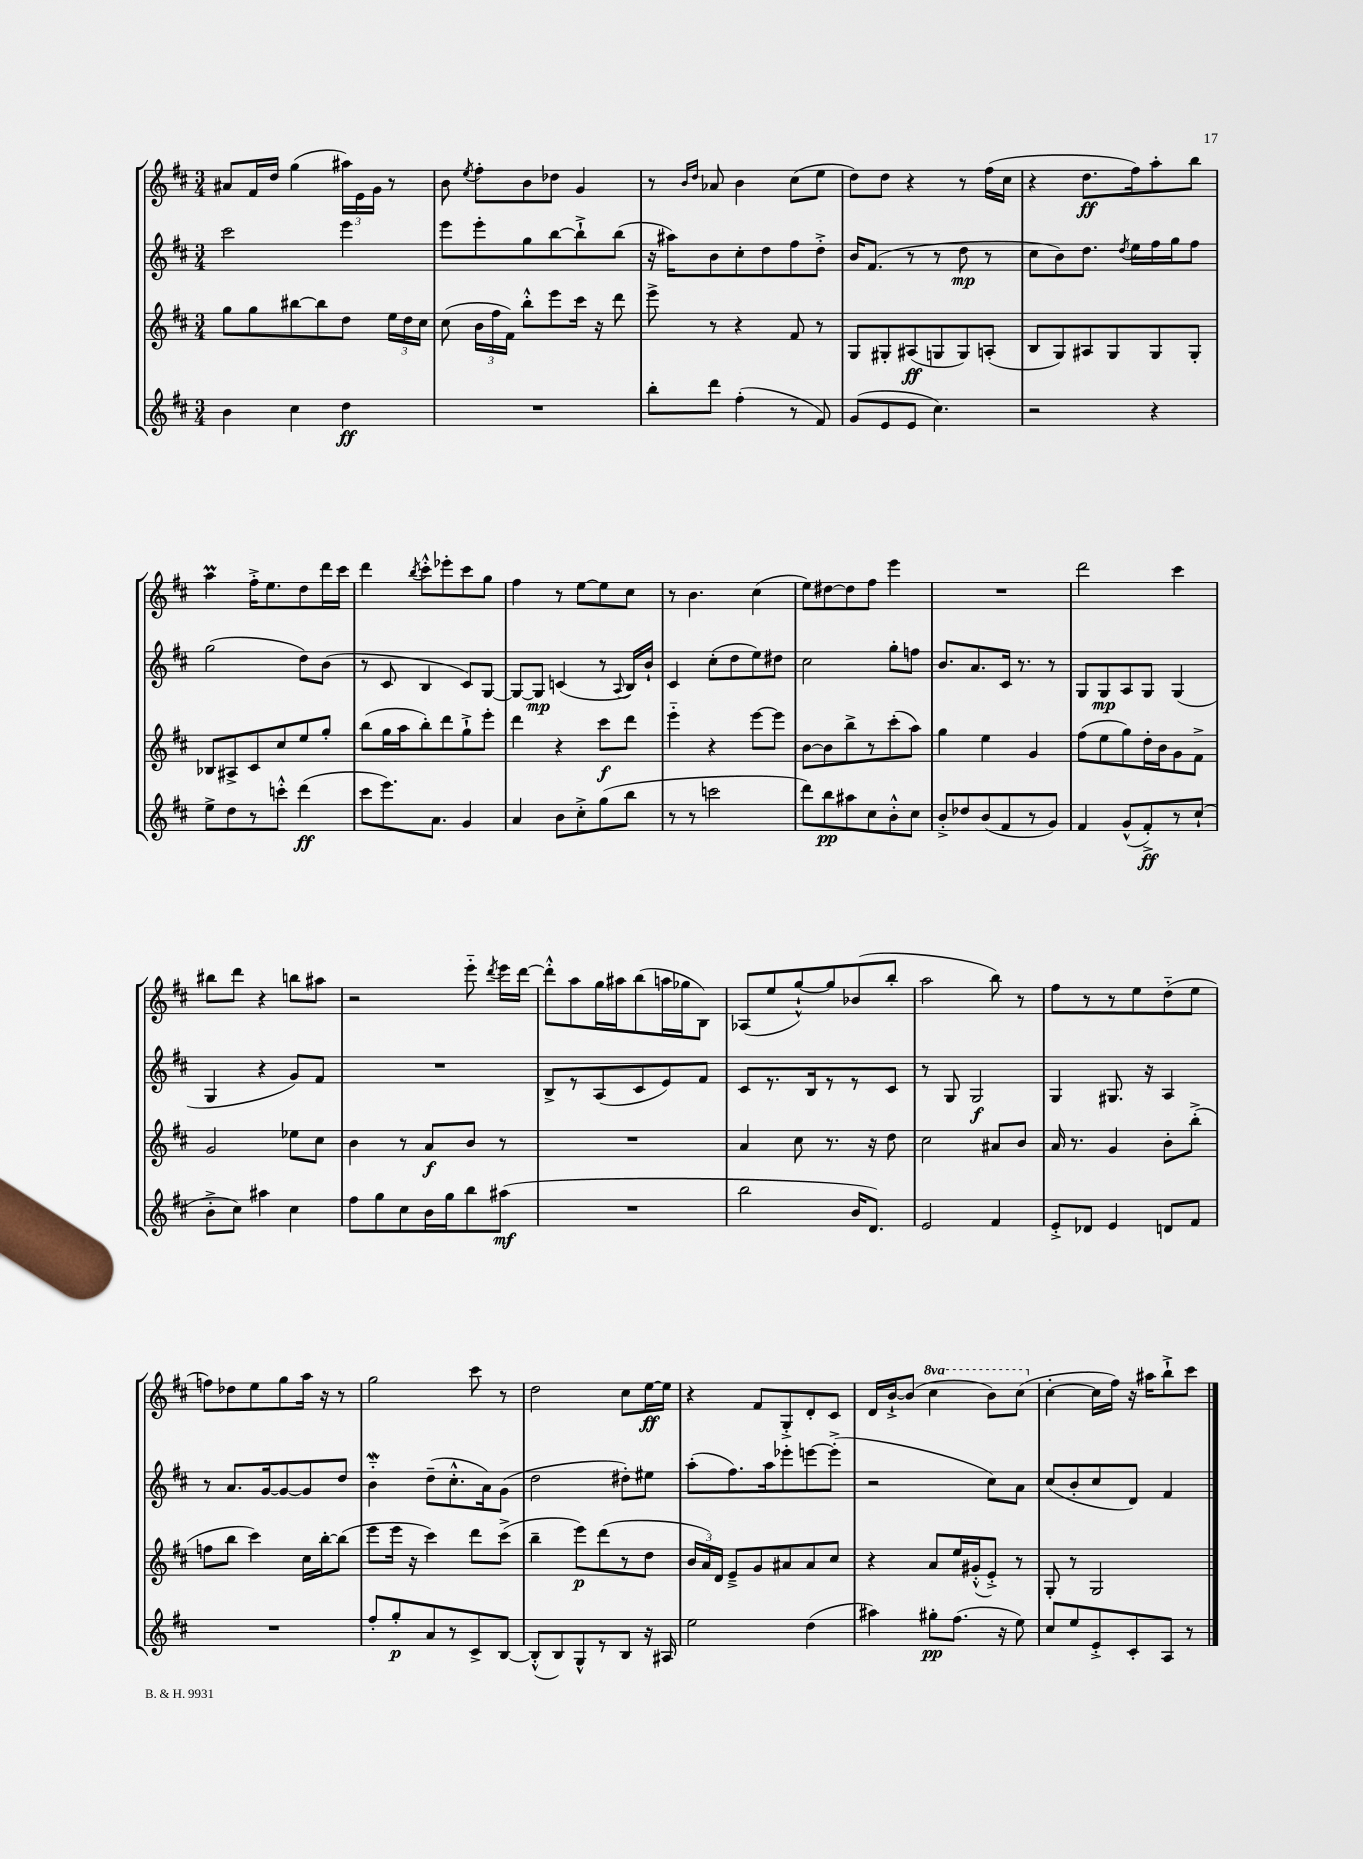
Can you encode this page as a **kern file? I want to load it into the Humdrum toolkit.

**kern	**dynam	**kern	**dynam	**kern	**dynam	**kern	**dynam
*part4	*part4	*part3	*part3	*part2	*part2	*part1	*part1
*staff4	*staff4	*staff3	*staff3	*staff2	*staff2	*staff1	*staff1
*clefG2	*	*clefG2	*	*clefG2	*	*clefG2	*
*k[f#c#]	*	*k[f#c#]	*	*k[f#c#]	*	*k[f#c#]	*
*M3/4	*	*M3/4	*	*M3/4	*	*M3/4	*
=18	=18	=18	=18	=18	=18	=18	=18
4b\	.	8gg\L	.	2ccc#\	.	8a#X/L	.
.	.	8gg\	.	.	.	16f#/L	.
.	.	.	.	.	.	16dd/JJ	.
4cc#\	.	[8bb#X\	.	.	.	(4gg\	.
.	.	8bb#\]	.	.	.	.	.
4dd\	ff	8dd\J	.	4eee\	.	24aa#X\LL)	.
.	.	.	.	.	.	24e\	.
.	.	.	.	.	.	24g\JJ	.
.	.	24ee\LL	.	.	.	8r	.
.	.	24dd\	.	.	.	.	.
.	.	24cc#\JJ	.	.	.	.	.
=19	=19	=19	=19	=19	=19	=19	=19
2.r	.	(8cc#\	.	8eee\L	.	8b\	.
.	.	.	.	.	.	8qee/	.
.	.	24b\LL	.	8eee'\	.	8ff#'\L	.
.	.	24ff#\	.	.	.	.	.
.	.	24f#\JJ)	.	.	.	.	.
.	.	8bb'^^\L	.	8gg\	.	8b\	.
.	.	8eee\	.	[8bb\	.	8dd-X\J	.
.	.	16ccc#\Jk	.	8bb`^\]	.	4g/	.
.	.	16r	.	.	.	.	.
.	.	8ddd\	.	(8bb\J	.	.	.
=20	=20	=20	=20	=20	=20	=20	=20
8bb'\L	.	8eee^\	.	16r	.	8r	.
.	.	.	.	16aa#X\KL)	.	.	.
.	.	.	.	.	.	16qqb/LL	.
.	.	.	.	.	.	16qqdd/JJ	.
8ddd\J	.	8r	.	8b\	.	8a-X/	.
(4ff#'\	.	4r	.	8cc#'\	.	4b\	.
.	.	.	.	8dd\	.	.	.
8r	.	8f#/	.	8ff#\	.	(8cc#\L	.
8f#/)	.	8r	.	8dd'^\J	.	8ee\J	.
=21	=21	=21	=21	=21	=21	=21	=21
(8g/L	.	8G/L	.	16b/KL	.	8dd\L)	.
.	.	.	.	(8.f#/J	.	.	.
8e/	.	8G#X'/	.	.	.	8dd\J	.
8e/J	.	(8A#X/	ff	8r	.	4r	.
4.cc#\)	.	8Gn/	.	8r	.	.	.
.	.	8G/)	.	8dd\	mp	8r	.
.	.	(8An'/J	.	8r	.	(16ff#\LL	.
.	.	.	.	.	.	16cc#\JJ	.
=22	=22	=22	=22	=22	=22	=22	=22
2r	.	8B/L	.	8cc#\L	.	4r	.
.	.	8G/)	.	8b\)	.	.	.
.	.	8A#X/	.	8.dd\J	.	8.dd\L	ff
.	.	8G/	.	.	.	.	.
.	.	.	.	8qdd/	.	.	.
.	.	.	.	16ee\LL	.	16ff#\k)	.
4r	.	8G/	.	16ff#\	.	8aa'\	.
.	.	.	.	16gg\J	.	.	.
.	.	8G'/J	.	8ff#\J	.	8bb\J	.
!!LO:LB:g=z
=23	=23	=23	=23	=23	=23	=23	=23
8ee^\L	.	8B-X/L	.	(2gg\	.	4aaM\	.
8dd\	.	8A#X^/	.	.	.	.	.
8r	.	8c#/	.	.	.	16ff#'^\KL	.
.	.	.	.	.	.	8.ee\	.
8cccn'^^\J	.	8cc#/	.	.	.	.	.
(4ddd\	ff	8ee/	.	8dd\L)	.	8dd\	.
.	.	8gg'/J	.	(8b\J	.	16ddd\L	.
.	.	.	.	.	.	16ccc#\JJ	.
=24	=24	=24	=24	=24	=24	=24	=24
8ccc#\L	.	(8bb\L	.	8r	.	4ddd\	.
8.eee\)	.	16gg\L	.	8c#/	.	.	.
.	.	16aa\J	.	.	.	.	.
.	.	.	.	.	.	8qbb/	.
.	.	8bb'\)	.	4B/	.	8ccc#'^^\L	.
8.a\J	.	.	.	.	.	.	.
.	.	8ddd\	.	.	.	8eee-X'\	.
4g/	.	8gg`^\	.	8c#/L)	.	8ccc#\	.
.	.	8eee'\J	.	[8G/J	.	8gg\J	.
=25	=25	=25	=25	=25	=25	=25	=25
4a/	.	4ddd\	.	8G/L_	.	4ff#\	.
.	.	.	.	8G/J]	mp	.	.
8b\L	.	4r	.	(4cn/	.	8r	.
8cc#'^\	.	.	.	.	.	[8ee\L	.
(8gg\	.	8ccc#\L	f	8r	.	8ee\]	.
.	.	.	.	8qqA/	.	.	.
8bb\J	.	8ddd\J	.	16B/LL)	.	8cc#\J	.
.	.	.	.	16b`/JJ	.	.	.
=26	=26	=26	=26	=26	=26	=26	=26
8r	.	4eee\	.	4c#/	.	8r	.
8r	.	.	.	.	.	4.b\	.
2cccn\	.	4r	.	(8cc#'\L	.	.	.
.	.	.	.	8dd\	.	.	.
.	.	[8eee\L	.	8ee\)	.	(4cc#\	.
.	.	8eee\J]	.	8dd#X\J	.	.	.
=27	=27	=27	=27	=27	=27	=27	=27
8ddd\L)	.	[8b\L	.	2cc#\	.	8ee\L)	.
8bb\	pp	8b\]	.	.	.	[8dd#X\	.
8aa#X\	.	8bb^\	.	.	.	8dd#\]	.
8cc#\	.	8r	.	.	.	8ff#\J	.
8b'^^\	.	(8ccc#'\	.	8gg'\L	.	4eee\	.
8cc#\J	.	8aa\J)	.	8ffn\J	.	.	.
=28	=28	=28	=28	=28	=28	=28	=28
8b'^/L	.	4gg\	.	8.b/L	.	2.r	.
8dd-X/	.	.	.	.	.	.	.
.	.	.	.	8.a/	.	.	.
(8b/	.	4ee\	.	.	.	.	.
8f#/	.	.	.	16c#/Jk	.	.	.
.	.	.	.	8.r	.	.	.
8r	.	4g/	.	.	.	.	.
8g/J)	.	.	.	8r	.	.	.
=29	=29	=29	=29	=29	=29	=29	=29
4f#/	.	(8ff#\L	.	8G/L	.	2ddd\	.
.	.	8ee\	.	8G/	mp	.	.
(8g^^/L	.	8gg\)	.	8A/	.	.	.
8f#'^/)	ff	16dd'\L	.	8G/J	.	.	.
.	.	16b\J	.	.	.	.	.
8r	.	8g\	.	(4G/	.	4ccc#\	.
(8cc#`/J	.	8f#^\J	.	.	.	.	.
!!LO:LB:g=z
=30	=30	=30	=30	=30	=30	=30	=30
8b'^\L	.	2g/	.	4G/	.	8bb#X\L	.
8cc#\J)	.	.	.	.	.	8ddd\J	.
4aa#X\	.	.	.	4r	.	4r	.
4cc#\	.	8ee-X\L	.	8g/L)	.	8bbn\L	.
.	.	8cc#\J	.	8f#/J	.	8aa#X\J	.
=31	=31	=31	=31	=31	=31	=31	=31
8ff#\L	.	4b\	.	2.r	.	2r	.
8gg\	.	.	.	.	.	.	.
8cc#\	.	8r	.	.	.	.	.
16b\L	.	8a/L	f	.	.	.	.
16gg\J	.	.	.	.	.	.	.
8bb\	.	8b/J	.	.	.	8eee\	.
.	.	.	.	.	.	8qddd/	.
(8aa#X\J	mf	8r	.	.	.	16eee\LL	.
.	.	.	.	.	.	[16ddd\JJ	.
=32	=32	=32	=32	=32	=32	=32	=32
2.r	.	2.r	.	8B^/L	.	8ddd'^^\L]	.
.	.	.	.	8r	.	8aa\	.
.	.	.	.	(8A/	.	16gg\L	.
.	.	.	.	.	.	16aa#X\J	.
.	.	.	.	8c#/	.	(8bb\	.
.	.	.	.	8e/)	.	16aan\L	.
.	.	.	.	.	.	16gg-X\J	.
.	.	.	.	8f#/J	.	8B\J)	.
=33	=33	=33	=33	=33	=33	=33	=33
2bb\	.	4a/	.	8c#/L	.	(8A-X/L	.
.	.	.	.	8.r	.	8ee/	.
.	.	8cc#\	.	.	.	[8gg`^^/)	.
.	.	.	.	16B/k	.	.	.
.	.	8.r	.	8r	.	8gg/]	.
16b/KL	.	.	.	8r	.	(8b-X/	.
8.d/J)	.	16r	.	.	.	.	.
.	.	8dd\	.	8c#/J	.	8bb'/J	.
=34	=34	=34	=34	=34	=34	=34	=34
2e/	.	2cc#\	.	8r	.	2aa\	.
.	.	.	.	8G/	.	.	.
.	.	.	.	2G/	f	.	.
4f#/	.	8a#X/L	.	.	.	8bb\)	.
.	.	8b/J	.	.	.	8r	.
=35	=35	=35	=35	=35	=35	=35	=35
8e'^/L	.	16a/	.	4G/	.	8ff#\L	.
.	.	8.r	.	.	.	.	.
8d-X/J	.	.	.	.	.	8r	.
4e/	.	4g/	.	8.G#X/	.	8r	.
.	.	.	.	.	.	8ee\	.
.	.	.	.	16r	.	.	.
8dn/L	.	8b'\L	.	4A/	.	(8dd\	.
8f#/J	.	(8bb'^\J	.	.	.	8ee\J	.
!!LO:LB:g=z
=36	=36	=36	=36	=36	=36	=36	=36
2.r	.	8ffn\L	.	8r	.	8ffn\L)	.
.	.	8bb\J	.	8.a/L	.	8dd-X\	.
.	.	4ccc#\)	.	.	.	8ee\	.
.	.	.	.	[16g/k	.	.	.
.	.	.	.	8g/_	.	8gg\	.
.	.	16cc#\LL	.	8g/]	.	16aa\Jk	.
.	.	[16bb'\J	.	.	.	16r	.
.	.	(8bb\J]	.	8dd/J	.	8r	.
=37	=37	=37	=37	=37	=37	=37	=37
8ff#'/L	.	8eee\L	.	4bW\	.	2gg\	.
8gg'/	p	16eee\Jk	.	.	.	.	.
.	.	16r	.	.	.	.	.
8a/	.	4ccc#\)	.	(8dd~\L	.	.	.
8r	.	.	.	8.cc#'^^\	.	.	.
8c#^/	.	8ddd\L	.	.	.	8ccc#\	.
.	.	.	.	16a\k)	.	.	.
[8B/J	.	(8ccc#^\J	.	(8g\J	.	8r	.
=38	=38	=38	=38	=38	=38	=38	=38
(8B'^^/L]	.	4bb~\	.	2dd\	.	2dd\	.
8B/)	.	.	.	.	.	.	.
8G^^/	.	8eee\L)	p	.	.	.	.
8r	.	(8ddd\	.	.	.	.	.
8B/J	.	8r	.	8dd#X'\L)	.	8cc#\L	.
16r	.	8dd\J	.	8ee#X\J	.	[16ee\L	ff
16A#X/	.	.	.	.	.	16ee\JJ]	.
=39	=39	=39	=39	=39	=39	=39	=39
2ee\	.	24b/LL	.	(8aa'\L	.	4r	.
.	.	24a/)	.	.	.	.	.
.	.	24d/JJ	.	.	.	.	.
.	.	8e~^/L	.	8.ff#\)	.	.	.
.	.	8g/	.	.	.	8f#/L	.
.	.	.	.	16aa\k	.	.	.
.	.	8a#X/	.	8eee-X'\	.	8G'^/	.
(4dd\	.	8a#/	.	[8eeen\	.	8d'/	.
.	.	8cc#/J	.	(8eee'^\J]	.	8c#/J	.
=40	=40	=40	=40	=40	=40	=40	=40
4aa#X\)	.	4r	.	2r	.	16d/LL	.
.	.	.	.	.	.	[16b`^/J	.
.	.	.	.	.	.	(8b/J]	.
*	*	*	*	*	*	*8va	*
8gg#X'\L	pp	8a/L	.	.	.	4ccc#\	.
(8.ff#\J	.	16ee/L	.	.	.	.	.
.	.	(16g#X'^^/J	.	.	.	.	.
.	.	8e'^/J)	.	8cc#\L)	.	8bb\L)	.
16r	.	.	.	.	.	.	.
8ee\)	.	8r	.	8a\J	.	(8ccc#\J	.
=41	=41	=41	=41	=41	=41	=41	=41
*	*	*	*	*	*	*X8va	*
8cc#/L	.	8G'/	.	(8cc#/L	.	[4cc#'\	.
8ee/	.	8r	.	8b'/	.	.	.
8e'^/	.	2G/	.	8cc#/	.	16cc#\LL]	.
.	.	.	.	.	.	16ff#\JJ)	.
8c#'/	.	.	.	8d/J)	.	16r	.
.	.	.	.	.	.	16aa#X\KL	.
8A/J	.	.	.	4f#/	.	8bb`^\	.
8r	.	.	.	.	.	8ccc#\J	.
==	==	==	==	==	==	==	==
*-	*-	*-	*-	*-	*-	*-	*-
